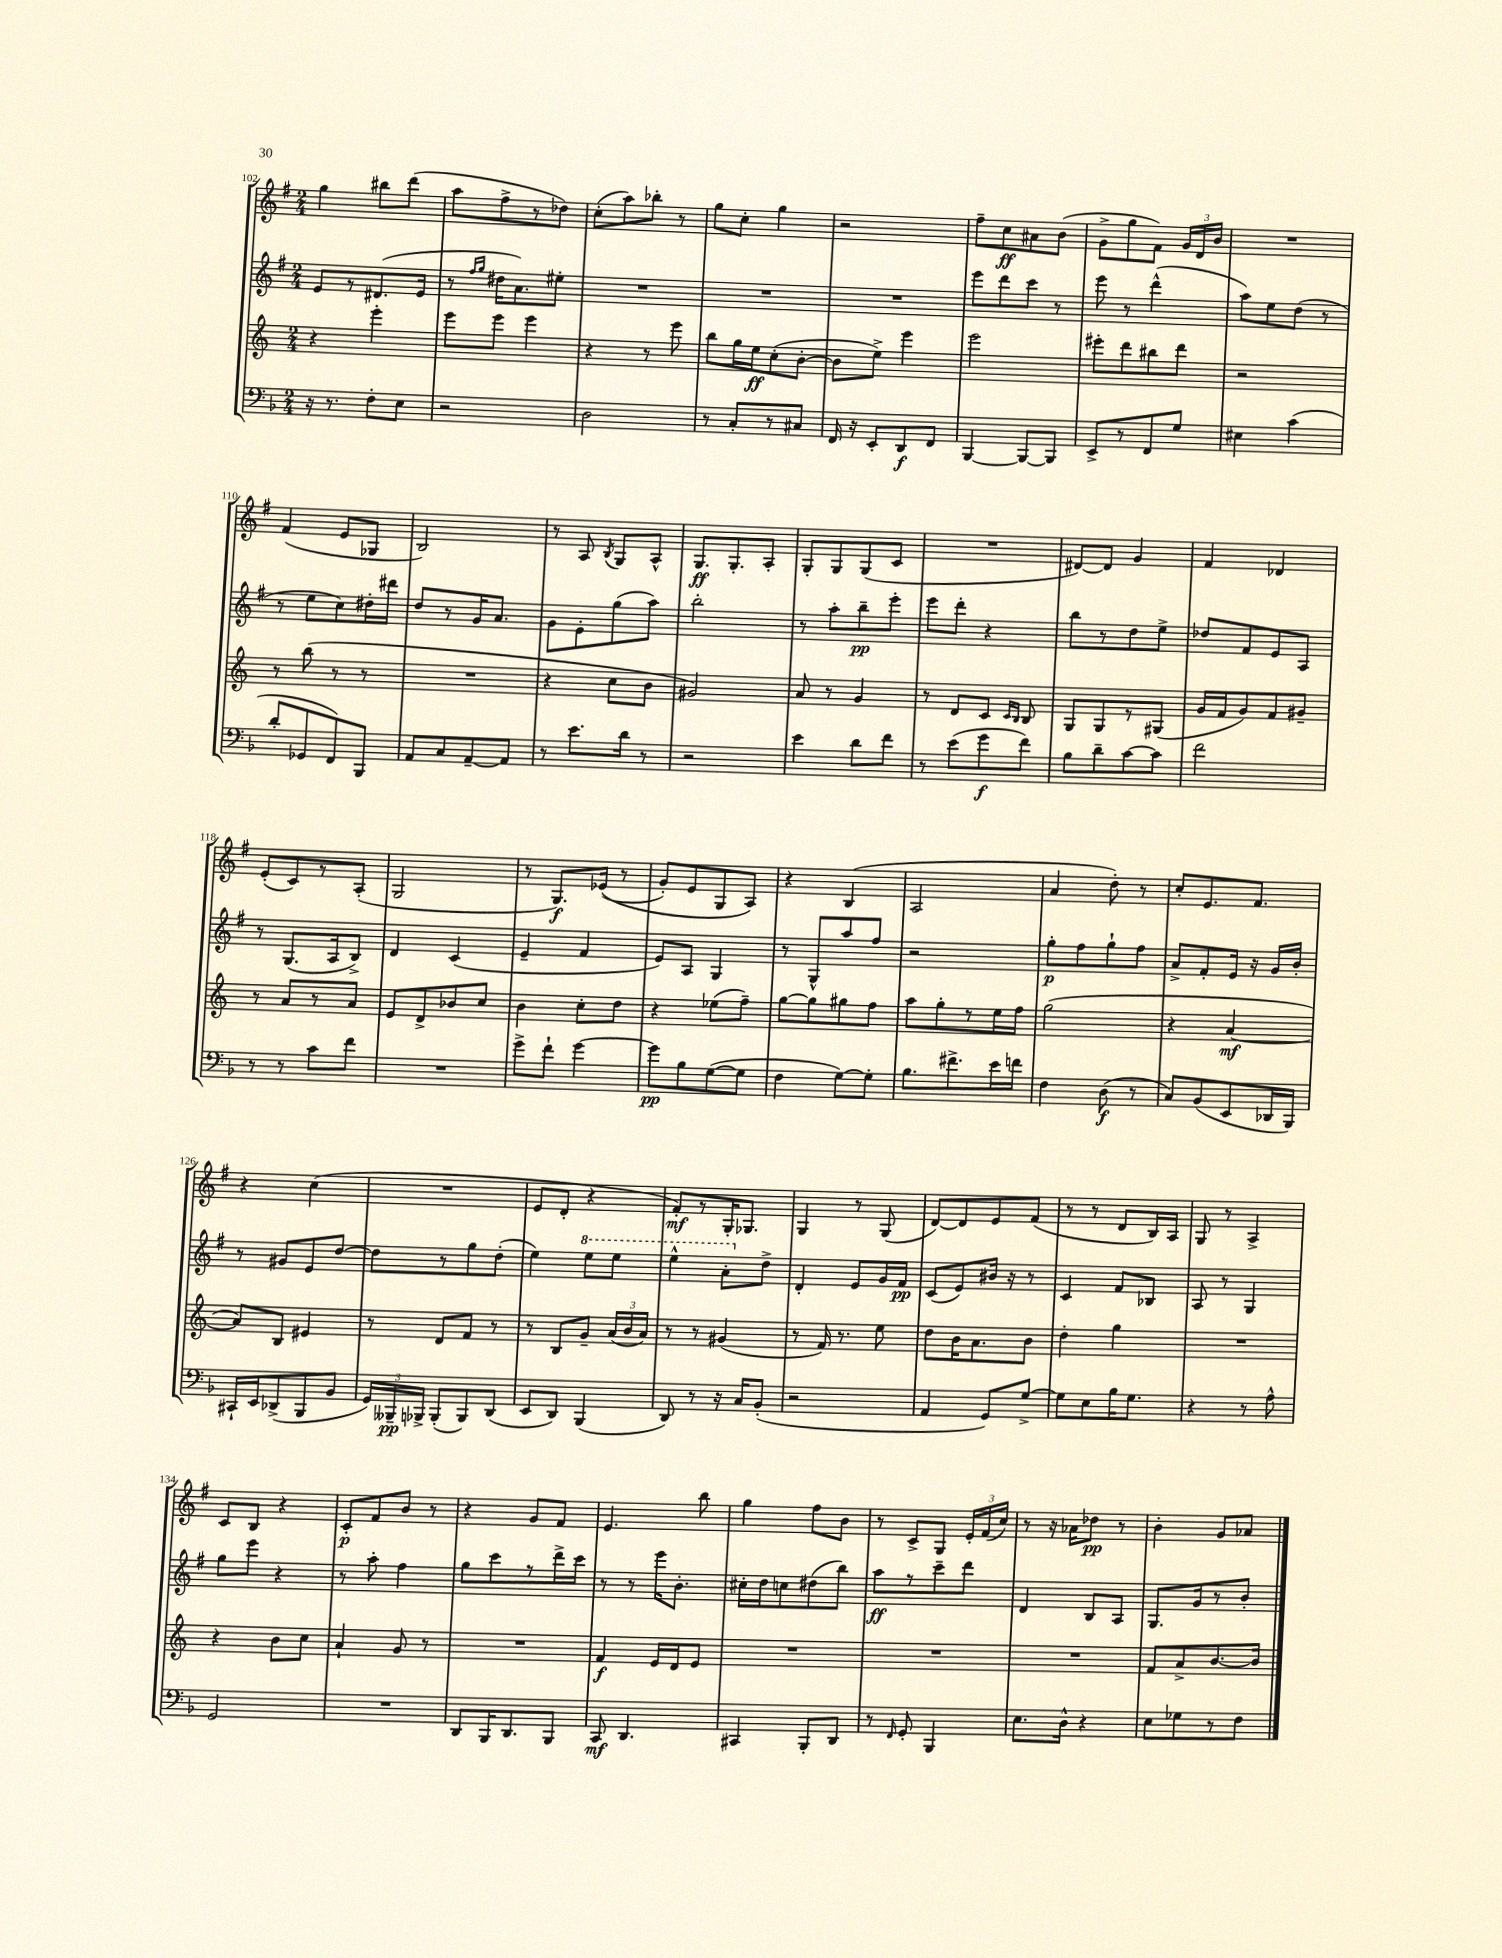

**kern	**dynam	**kern	**dynam	**kern	**dynam	**kern	**dynam
*part4	*part4	*part3	*part3	*part2	*part2	*part1	*part1
*staff4	*staff4	*staff3	*staff3	*staff2	*staff2	*staff1	*staff1
*clefF4	*	*clefG2	*	*clefG2	*	*clefG2	*
*k[b-]	*	*k[]	*	*k[f#]	*	*k[f#]	*
*M2/4	*	*M2/4	*	*M2/4	*	*M2/4	*
=102	=102	=102	=102	=102	=102	=102	=102
16r	.	4r	.	8e/L	.	4gg\	.
8.r	.	.	.	.	.	.	.
.	.	.	.	8r	.	.	.
8F'\L	.	4eee'\	.	(8.d#X/	.	8bb#X\L	.
8E\J	.	.	.	.	.	(8ddd\J	.
.	.	.	.	16e/Jk	.	.	.
=103	=103	=103	=103	=103	=103	=103	=103
2r	.	8eee\L	.	8r	.	8aa\L	.
.	.	.	.	16qqff#/LL	.	.	.
.	.	.	.	16qqgg/JJ	.	.	.
.	.	8eee\J	.	16dd#X\KL	.	8ff#^\	.
.	.	.	.	8.a\)	.	.	.
.	.	4eee\	.	.	.	8r	.
.	.	.	.	8ee#X'\J	.	8dd-X\J)	.
=104	=104	=104	=104	=104	=104	=104	=104
2D\	.	4r	.	2r	.	(8cc'\L	.
.	.	.	.	.	.	8aa\)	.
.	.	8r	.	.	.	8bb-X'\J	.
.	.	8eee\	.	.	.	8r	.
=105	=105	=105	=105	=105	=105	=105	=105
8r	.	8bb\L	.	2r	.	8gg\L	.
8C'/L	.	16gg\L	.	.	.	8cc'\J	.
.	.	16ee\J	ff	.	.	.	.
8r	.	(8cc'\	.	.	.	4gg\	.
8C#X/J	.	[8b'\J	.	.	.	.	.
=106	=106	=106	=106	=106	=106	=106	=106
16FF/	.	8b\L]	.	2r	.	2r	.
16r	.	.	.	.	.	.	.
8EE'/L	.	8ee^\J)	.	.	.	.	.
8DD/	f	4eee\	.	.	.	.	.
8FF/J	.	.	.	.	.	.	.
=107	=107	=107	=107	=107	=107	=107	=107
[4BBB-/	.	2eee\	.	8eee\L	.	8ff#~\L	.
.	.	.	.	8ddd\	.	8cc\	ff
8BBB-/L_	.	.	.	8ccc\J	.	8a#X\	.
8BBB-/J]	.	.	.	8r	.	(8b\J	.
=108	=108	=108	=108	=108	=108	=108	=108
8EE^/L	.	8eee#X'\L	.	8eee\	.	8g^\L	.
8r	.	8ddd\	.	8r	.	8gg\	.
8FF/	.	8bb#X\	.	(4ddd^^\	.	8f#\J)	.
8G/J	.	8ddd\J	.	.	.	24g/LL	.
.	.	.	.	.	.	24d/	.
.	.	.	.	.	.	24b/JJ	.
=109	=109	=109	=109	=109	=109	=109	=109
4E#X\	.	2r	.	8aa\L)	.	2r	.
.	.	.	.	8ee\	.	.	.
(4c\	.	.	.	(8dd\J	.	.	.
.	.	.	.	8r	.	.	.
!!LO:LB:g=z
=110	=110	=110	=110	=110	=110	=110	=110
8d'/L	.	8r	.	8r	.	(4f#/	.
8GG-X/	.	(8bb\	.	8ee\L	.	.	.
8FF/)	.	8r	.	8cc\)	.	8e/L	.
8BBB-/J	.	8r	.	16dd#X'\L	.	8G-X/J	.
.	.	.	.	16ddd#X\JJ	.	.	.
=111	=111	=111	=111	=111	=111	=111	=111
8AA/L	.	2r	.	8dd/L	.	2B/)	.
8C/	.	.	.	8r	.	.	.
[8AA~/	.	.	.	16g/K	.	.	.
.	.	.	.	8.a/J	.	.	.
8AA/J]	.	.	.	.	.	.	.
=112	=112	=112	=112	=112	=112	=112	=112
8r	.	4r	.	8g\L	.	8r	.
8.e\L	.	.	.	8e'\	.	8A/	.
.	.	.	.	.	.	8qB/	.
.	.	8cc\L	.	(8gg\	.	8G/L	.
16d\Jk	.	.	.	.	.	.	.
8r	.	8b\J	.	8aa\J)	.	8A^^/J	.
=113	=113	=113	=113	=113	=113	=113	=113
2r	.	2g#X/)	.	2bb'\	.	8.G/L	ff
.	.	.	.	.	.	8.G'/	.
.	.	.	.	.	.	8A'/J	.
=114	=114	=114	=114	=114	=114	=114	=114
4e\	.	8a/	.	8r	.	8G'/L	.
.	.	8r	.	8aa'\L	.	8G/	.
8d\L	.	4g/	.	8bb~\	pp	(8G/	.
8f\J	.	.	.	8eee'\J	.	8c/J	.
=115	=115	=115	=115	=115	=115	=115	=115
8r	.	8r	.	8eee\L	.	2r	.
(8e\L	.	8d/L	.	8ddd'\J	.	.	.
8g\	f	8c/J	.	4r	.	.	.
.	.	16qqc/LL	.	.	.	.	.
.	.	16qqB/JJ	.	.	.	.	.
8f\J)	.	8B/	.	.	.	.	.
=116	=116	=116	=116	=116	=116	=116	=116
8B-\L	.	8G/L	.	8bb\L	.	[8d#X/L)	.
8d~\	.	8G/	.	8r	.	8d#/J]	.
[8c\	.	8r	.	8dd\	.	4g/	.
8c\J]	.	(8G#X/J	.	8ee^\J	.	.	.
=117	=117	=117	=117	=117	=117	=117	=117
2f\	.	16g/LL	.	8dd-X/L	.	4f#/	.
.	.	16f/J	.	.	.	.	.
.	.	8g/)	.	8f#/	.	.	.
.	.	8f/	.	8e/	.	4d-X/	.
.	.	8g#X~/J	.	8A/J	.	.	.
!!LO:LB:g=z
=118	=118	=118	=118	=118	=118	=118	=118
8r	.	8r	.	8r	.	(8e'/L	.
8r	.	8a/L	.	(8.G/L	.	8c/)	.
8c\L	.	8r	.	.	.	8r	.
.	.	.	.	16A/k	.	.	.
8f\J	.	8a/J	.	8B^/J)	.	(8A'/J	.
=119	=119	=119	=119	=119	=119	=119	=119
2r	.	8e/L	.	4d/	.	2G/	.
.	.	8d^/	.	.	.	.	.
.	.	8b-X/	.	(4c/	.	.	.
.	.	8cc/J	.	.	.	.	.
=120	=120	=120	=120	=120	=120	=120	=120
8g^\L	.	4b\	.	4e~/	.	8r	.
8f`\J	.	.	.	.	.	8.G/L)	f
[4g\	.	8cc'\L	.	4f#/	.	.	.
.	.	.	.	.	.	((16e-X/Jk	.
.	.	8dd\J	.	.	.	8r	.
=121	=121	=121	=121	=121	=121	=121	=121
8g\L]	pp	4r	.	8e/L)	.	8g'/L)	.
8B-\	.	.	.	8A/J	.	8e/	.
([8G\	.	(8ee-X\L	.	4G/	.	8G/	.
8G\J]	.	8ff~\J)	.	.	.	8A/J)	.
=122	=122	=122	=122	=122	=122	=122	=122
4F\	.	[8gg\L	.	8r	.	4r	.
.	.	8gg\]	.	8G^^/L	.	.	.
[8G\L)	.	8gg#X\	.	8aa/	.	(4B/	.
8G'\J]	.	8ff\J	.	8ff#/J	.	.	.
=123	=123	=123	=123	=123	=123	=123	=123
8.B-\L	.	8aa\L	.	2r	.	2A/	.
.	.	8gg'\	.	.	.	.	.
8.f#X^\	.	.	.	.	.	.	.
.	.	8r	.	.	.	.	.
16e\L	.	16ee\L	.	.	.	.	.
16fn\JJ	.	16ff\JJ	.	.	.	.	.
=124	=124	=124	=124	=124	=124	=124	=124
4F\	.	(2gg\	.	8gg'\L	p	4a/	.
.	.	.	.	8ff#\	.	.	.
(8D\	f	.	.	8gg`\	.	8dd'\)	.
8r	.	.	.	8ff#\J	.	8r	.
=125	=125	=125	=125	=125	=125	=125	=125
8C/L)	.	4r	.	8a^/L	.	8cc'/L	.
(8BB-/	.	.	.	8f#'/	.	8.e/	.
8EE/	.	[4a/	mf	16e/Jk	.	.	.
.	.	.	.	16r	.	8.f#/J	.
16DD-X/L	.	.	.	16g/LL	.	.	.
16BBB-/JJ)	.	.	.	16b'/JJ	.	.	.
!!LO:LB:g=z
=126	=126	=126	=126	=126	=126	=126	=126
16CC#X`/LL	.	8a/L])	.	8r	.	4r	.
16EE/J	.	.	.	.	.	.	.
(8DD-X^/	.	8B/J	.	8g#X/L	.	.	.
8BBB-/	.	4e#X/	.	8e/	.	(4cc\	.
8BB-/J	.	.	.	[8dd/J	.	.	.
=127	=127	=127	=127	=127	=127	=127	=127
24GG/LL)	.	8r	.	8dd\L]	.	2r	.
24BBB--X~/	pp	.	.	.	.	.	.
24BBB-X^/JJ	.	.	.	.	.	.	.
(8BBB-'/L	.	8d/L	.	8r	.	.	.
8BBB-/)	.	8f/J	.	8gg\	.	.	.
(8DD/J	.	8r	.	(8dd'\J	.	.	.
=128	=128	=128	=128	=128	=128	=128	=128
8EE/L	.	8r	.	4ee\)	.	8e/L	.
8DD/J)	.	8B/L	.	.	.	8d'/J	.
*	*	*	*	*8va	*	*	*
(4BBB-/	.	8g~/J	.	8eee\L	.	4r	.
.	.	(24a/LL	.	8eee\J	.	.	.
.	.	24b/	.	.	.	.	.
.	.	24a/JJ)	.	.	.	.	.
=129	=129	=129	=129	=129	=129	=129	=129
8DD/)	.	8r	.	4eee^^\	.	8f#'/L)	mf
8r	.	8r	.	.	.	8r	.
16r	.	(4g#X/	.	8aa'\L	.	16G'/K	.
16C/KL	.	.	.	.	.	8.G-X/J	.
*	*	*	*	*X8va	*	*	*
(8BB-'/J	.	.	.	8dd^\J	.	.	.
=130	=130	=130	=130	=130	=130	=130	=130
2r	.	8r	.	4d'/	.	4G/	.
.	.	16f/)	.	.	.	.	.
.	.	8.r	.	.	.	.	.
.	.	.	.	8e/L	.	8r	.
.	.	8ee\	.	16g/L	.	(8G/	.
.	.	.	.	16f#/JJ	pp	.	.
=131	=131	=131	=131	=131	=131	=131	=131
4AA/	.	8dd\L	.	(8c/L	.	[8d/L)	.
.	.	16b\K	.	8e/)	.	8d/]	.
.	.	8.a\	.	.	.	.	.
8GG/L)	.	.	.	16b#X/Jk	.	8e/	.
.	.	.	.	16r	.	.	.
[8G^/J	.	8b\J	.	8r	.	(8f#/J	.
=132	=132	=132	=132	=132	=132	=132	=132
8G\L]	.	4dd'\	.	4c/	.	8r	.
8E\	.	.	.	.	.	8r	.
16B-\K	.	4gg\	.	8f#/L	.	8d/L	.
8.G\J	.	.	.	.	.	.	.
.	.	.	.	8B-X/J	.	16B/L)	.
.	.	.	.	.	.	16A/JJ	.
=133	=133	=133	=133	=133	=133	=133	=133
4r	.	2r	.	8A/	.	8G/	.
.	.	.	.	8r	.	8r	.
8r	.	.	.	4G/	.	4A^/	.
8A^^\	.	.	.	.	.	.	.
!!LO:LB:g=z
=134	=134	=134	=134	=134	=134	=134	=134
2GG/	.	4r	.	8gg\L	.	8c/L	.
.	.	.	.	8eee\J	.	8B/J	.
.	.	8b\L	.	4r	.	4r	.
.	.	8cc\J	.	.	.	.	.
=135	=135	=135	=135	=135	=135	=135	=135
2r	.	4a`/	.	8r	.	8c'/L	p
.	.	.	.	8aa'\	.	8f#/	.
.	.	8g/	.	4ff#\	.	8b/J	.
.	.	8r	.	.	.	8r	.
=136	=136	=136	=136	=136	=136	=136	=136
8DD/L	.	2r	.	8gg\L	.	4r	.
16BBB-/K	.	.	.	8ccc\	.	.	.
8.DD/	.	.	.	.	.	.	.
.	.	.	.	8r	.	8g/L	.
8BBB-/J	.	.	.	16ddd^\L	.	8f#/J	.
.	.	.	.	16ccc\JJ	.	.	.
=137	=137	=137	=137	=137	=137	=137	=137
8CC/	mf	4f/	f	8r	.	4.e/	.
4.DD/	.	.	.	8r	.	.	.
.	.	16e/LL	.	16eee\KL	.	.	.
.	.	16d/J	.	8.b'\J	.	.	.
.	.	8e/J	.	.	.	8bb\	.
=138	=138	=138	=138	=138	=138	=138	=138
4CC#X/	.	2r	.	16cc#X'\LL	.	4gg\	.
.	.	.	.	16dd\J	.	.	.
.	.	.	.	8ccn\	.	.	.
8BBB-'/L	.	.	.	(8dd#X\	.	8ff#\L	.
8DD/J	.	.	.	8bb\J)	.	8b\J	.
=139	=139	=139	=139	=139	=139	=139	=139
8r	.	2r	.	8aa\L	ff	8r	.
16qqFF/	.	.	.	.	.	.	.
8GG'/	.	.	.	8r	.	8c^/L	.
4BBB-/	.	.	.	8ccc~\	.	8G/J	.
.	.	.	.	8ddd\J	.	24e'/LL	.
.	.	.	.	.	.	(24f#/	.
.	.	.	.	.	.	24cc/JJ)	.
=140	=140	=140	=140	=140	=140	=140	=140
8.E\L	.	2r	.	4d/	.	8r	.
.	.	.	.	.	.	16r	.
16D^^\Jk	.	.	.	.	.	16a-X\KL	.
4r	.	.	.	8B/L	.	8dd-X\J	pp
.	.	.	.	8A/J	.	8r	.
=141	=141	=141	=141	=141	=141	=141	=141
8E\L	.	8f/L	.	8.G/L	.	4b'\	.
8G-X\	.	8a^/	.	.	.	.	.
.	.	.	.	16g/k	.	.	.
8r	.	[8.b/	.	8r	.	8g/L	.
8F\J	.	.	.	8b'/J	.	8a-X/J	.
.	.	16b/Jk]	.	.	.	.	.
==	==	==	==	==	==	==	==
*-	*-	*-	*-	*-	*-	*-	*-
